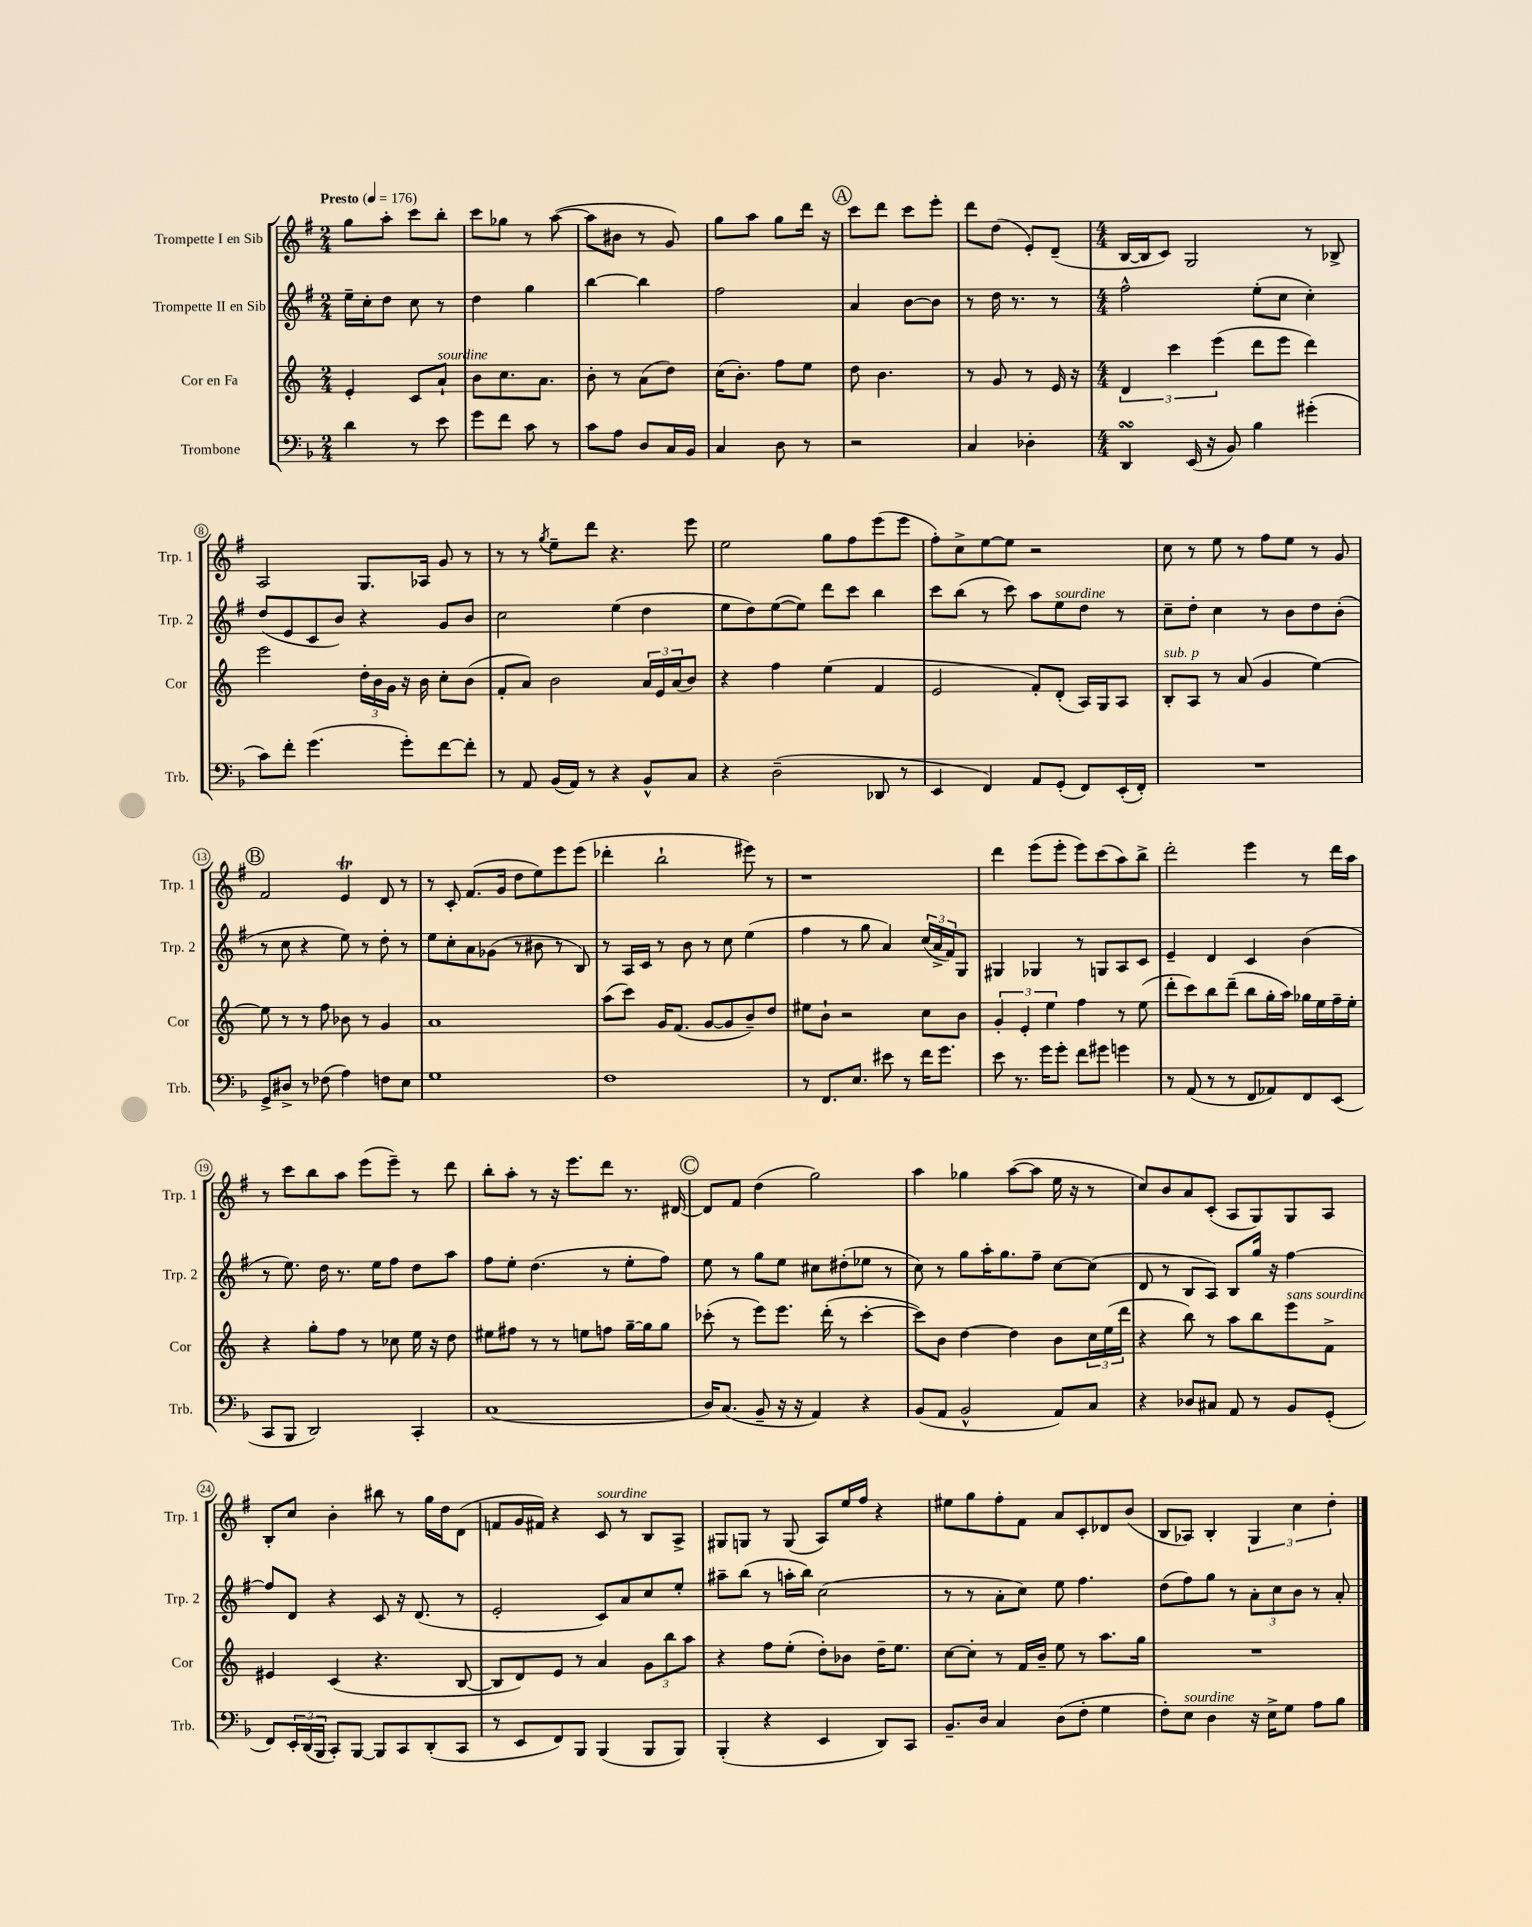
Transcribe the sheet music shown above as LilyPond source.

<<
\new StaffGroup <<
\new Staff = "s0" \with { instrumentName = "Trompette I en Sib" shortInstrumentName = "Trp. 1" } {
    \clef treble \key g \major \numericTimeSignature \time 2/4 \tempo "Presto" 4 = 176
    g''8 a''8-. c'''8 b''8-. |
    c'''8 ges''8 r8 a''8~( |
    a''8 bis'8 r8 g'8) |
    g''8 a''8 g''8 d'''16 r16 |
    \mark \markup { \circle "A" } c'''8 d'''8 c'''8 e'''8-. |
    d'''8 d''8( e'8-.) d'8--( |
    \numericTimeSignature \time 4/4 b16~ b16 c'8) g2 r8 bes8-> |
    a2 g8. aes16 g'8 r8 |
    r8 r8 \acciaccatura { g''8 } e''8-- d'''8 r4. e'''8 |
    e''2 g''8 fis''8 e'''8( e'''8 |
    fis''8-.) c''8-> e''8~ e''8 r2 |
    c''8 r8 e''8 r8 fis''8 e''8 r8 g'8 |
    \mark \markup { \circle "B" } fis'2 e'4\trill d'8 r8 |
    r8 c'8-. fis'8.( g'16 d''8 e''8) e'''8 e'''8( |
    des'''4-. b''2-! eis'''8) r8 |
    r1 |
    d'''4 e'''8( e'''8-. e'''8) c'''8( a''8) b''8-> |
    d'''2-. e'''4 r8 d'''16 a''16 |
    r8 c'''8 b''8 a''8 e'''8( e'''8--) r8 d'''8 |
    b''8-. a''8-. r8 r16 e'''8. d'''8 r8. dis'16~ |
    \mark \markup { \circle "C" } dis'8 fis'8 d''4( g''2) |
    a''4 ges''4 a''8~( a''8 e''16 r16 r8 |
    c''8) b'8 a'8 c'8-.( a8 g8) g8 a8 |
    b8-. c''8 b'4-. bis''8 r8 g''16 d''16 d'8( |
    f'8 g'16 fis'16) r4 c'8^\markup { \italic "sourdine" } r8 b8 a8-> |
    gis8 g8 r8 g8( a8) e''16 fis''16 r4 |
    eis''8 g''8 fis''8-. fis'8 a'8 c'8-. des'8 b'8( |
    b8 aes8) b4-. \tuplet 3/2 { g4 c''4 d''4-. } \bar "|." |
}
\new Staff = "s1" \with { instrumentName = "Trompette II en Sib" shortInstrumentName = "Trp. 2" } {
    \clef treble \key g \major \numericTimeSignature \time 2/4
    e''16-- c''16-. d''8 c''8 r8 |
    d''4 g''4 |
    b''4~ b''4 |
    fis''2 |
    \mark \markup { \circle "A" } a'4 b'8~ b'8 |
    r8 d''16 r8. r8 |
    \numericTimeSignature \time 4/4 fis''2-^ e''8-.( c''8 c''4-.) |
    d''8( e'8 c'8 b'8) r4 g'8 b'8 |
    c''2 e''4( d''4 |
    e''8 d''8) e''8~( e''8) d'''8 c'''8 b''4 |
    c'''8 b''8( r8 c'''8) a''8 e''8^\markup { \italic "sourdine" } d''8 r8 |
    c''8-- d''8-. c''4 r8 b'8 d''8 b'8-.( |
    \mark \markup { \circle "B" } r8 c''8 r4 e''8) r8 d''8-. r8 |
    e''8 c''8-. a'8 ges'8( r8 bis'8 r8 b8) |
    r8 a16 c'16 r8 b'8 r8 c''8 e''4( |
    fis''4 r8 g''8 a'4) \tuplet 3/2 { c''16( a'16-> fis'16) } g8 |
    gis4 ges4 r8 g8 a8 c'8 |
    e'4-- d'4 c'4 b'4( |
    r8 e''8.) d''16 r8. e''16 fis''8 d''8 a''8 |
    fis''8 e''8-. d''4.( r8 e''8-. fis''8) |
    \mark \markup { \circle "C" } e''8 r8 g''8 e''8 cis''8 dis''8-.( ees''8 r8 |
    c''8) r8 g''8 a''16-. g''8. fis''8-- c''8~ c''8( |
    d'8 r8 b8 a8) b8 g''16 r16 fis''4~ |
    fis''8 d'8 r4 c'8 r16 d'8.( r8 |
    e'2-. c'8) a'8 c''8 e''8-. |
    ais''8-- b''8( r8 a''16-. b''16) c''2( |
    r8 r8 a'8-. c''8) e''8 fis''4. |
    d''8( fis''8) g''8 r8 \tuplet 3/2 { a'8-. c''8 b'8 } r8 a'8-. \bar "|." |
}
\new Staff = "s2" \with { instrumentName = "Cor en Fa" shortInstrumentName = "Cor" } {
    \clef treble \key c \major \numericTimeSignature \time 2/4
    e'4-. c'8 a'8-!^\markup { \italic "sourdine" } |
    b'8 c''8. a'8. |
    b'8-. r8 a'8( d''8) |
    c''16( b'8.-.) f''8 e''8 |
    \mark \markup { \circle "A" } d''8 b'4. |
    r8 g'8 r8 e'16 r16 |
    \numericTimeSignature \time 4/4 \tuplet 3/2 { d'4 c'''4 e'''4( } d'''8 e'''8 d'''4) |
    e'''2 \tuplet 3/2 { d''16-. b'16 g'16 } r16 b'16 c''8-. b'8( |
    f'8-. a'8) b'2 \tuplet 3/2 { a'16 e'16 a'16( } b'8) |
    r4 f''4 e''4( f'4 |
    e'2 f'8-.) d'8-.( a16) g16 a8 |
    b8-.^\markup { \italic "sub. p" } a8 r8 a'8( g'4 e''4~) |
    \mark \markup { \circle "B" } e''8 r8 r8 f''8 bes'8 r8 g'4 |
    a'1 |
    a''8( c'''8) g'16 f'8.( g'8~ g'8 b'8--) d''8 |
    eis''8 b'8-! r2 c''8 b'8 |
    \tuplet 3/2 { g'4-. e'4-. e''4 } f''4 r8 e''8( |
    d'''8-. c'''8) b''8 d'''8--( b''8 g''16-. a''16) ges''16 e''16 f''16-- e''16-. |
    r4 g''8-. f''8 r8 ces''8 e''16 r16 d''8 |
    eis''8 fis''8 r8 r8 e''8 f''8 g''16~-- g''16 g''8 |
    \mark \markup { \circle "C" } ces'''8-.( r8 e'''8) e'''8. d'''16-.( r8 ces'''4~-. |
    ces'''8) b'8 d''4~ d''4 b'8 \tuplet 3/2 { c''16 e''16( d'''16 } |
    r4 b''8) r8 a''8 b''8 e'''8^\markup { \italic "sans sourdine" } f'8-> |
    eis'4 c'4( r4. b8~ |
    b8 d'8) e'8 r8 a'4 \tuplet 3/2 { g'8 b''8 a''8 } |
    r4 f''8 e''8-.( d''8-.) bes'8 d''16-- e''8. |
    c''8~ c''8-. r8 f'16 b'16-- e''8 r8 a''8. g''16 |
    R1 \bar "|." |
}
\new Staff = "s3" \with { instrumentName = "Trombone" shortInstrumentName = "Trb." } {
    \clef bass \key f \major \numericTimeSignature \time 2/4
    d'4 r8 e'8 |
    g'8 f'8 c'8 r8 |
    c'8 a8 d8 c16 bes,16 |
    c4 d8 r8 |
    \mark \markup { \circle "A" } r2 |
    c4 des4-. |
    \numericTimeSignature \time 4/4 d,4\turn e,16( r16 bes,8) bes4 gis'4-.( |
    c'8) f'8-. g'4.( g'8-.) f'8~ f'8-. |
    r8 a,8 bes,16( a,16) r8 r4 bes,8-^ c8 |
    r4 d2--( des,8 r8 |
    e,4 f,4) a,8 g,8-.( f,8) e,16-.( f,16-.) |
    R1 |
    \mark \markup { \circle "B" } g,8-> dis8-> r8 fes8( a4) f8 e8 |
    g1 |
    f1 |
    r8 f,8. e8. eis'8 r8 f'16 g'8. |
    e'8 r8. g'16 g'8-. f'8 gis'8 g'4 |
    r8 a,8( r8 r8 f,8 aes,8) f,8 e,8( |
    c,8 bes,,8 d,2) c,4-. |
    c1( |
    \mark \markup { \circle "C" } d16) c8.( bes,8-- r16 r16 a,4) r4 |
    bes,8( a,8 bes,2-^ a,8) c8 |
    r4 des8 cis8 a,8 r8 bes,8 g,8-.( |
    f,8) \tuplet 3/2 { e,16-. d,16( bes,,16 } c,8-.) bes,,8~ bes,,8 c,8 d,8-.( c,8 |
    r8 e,8 f,8) bes,,8 bes,,4( bes,,8 bes,,8) |
    bes,,4-.( r4 e,4 d,8) c,8 |
    bes,8.-- d16 c4 d8( f8-. g4 |
    f8-.) e8^\markup { \italic "sourdine" } d4 r16 e16-> g8 a8 bes8 \bar "|." |
}
>>
>>
\layout { \context { \Score \override BarNumber.stencil = #(make-stencil-circler 0.1 0.3 ly:text-interface::print) } }
